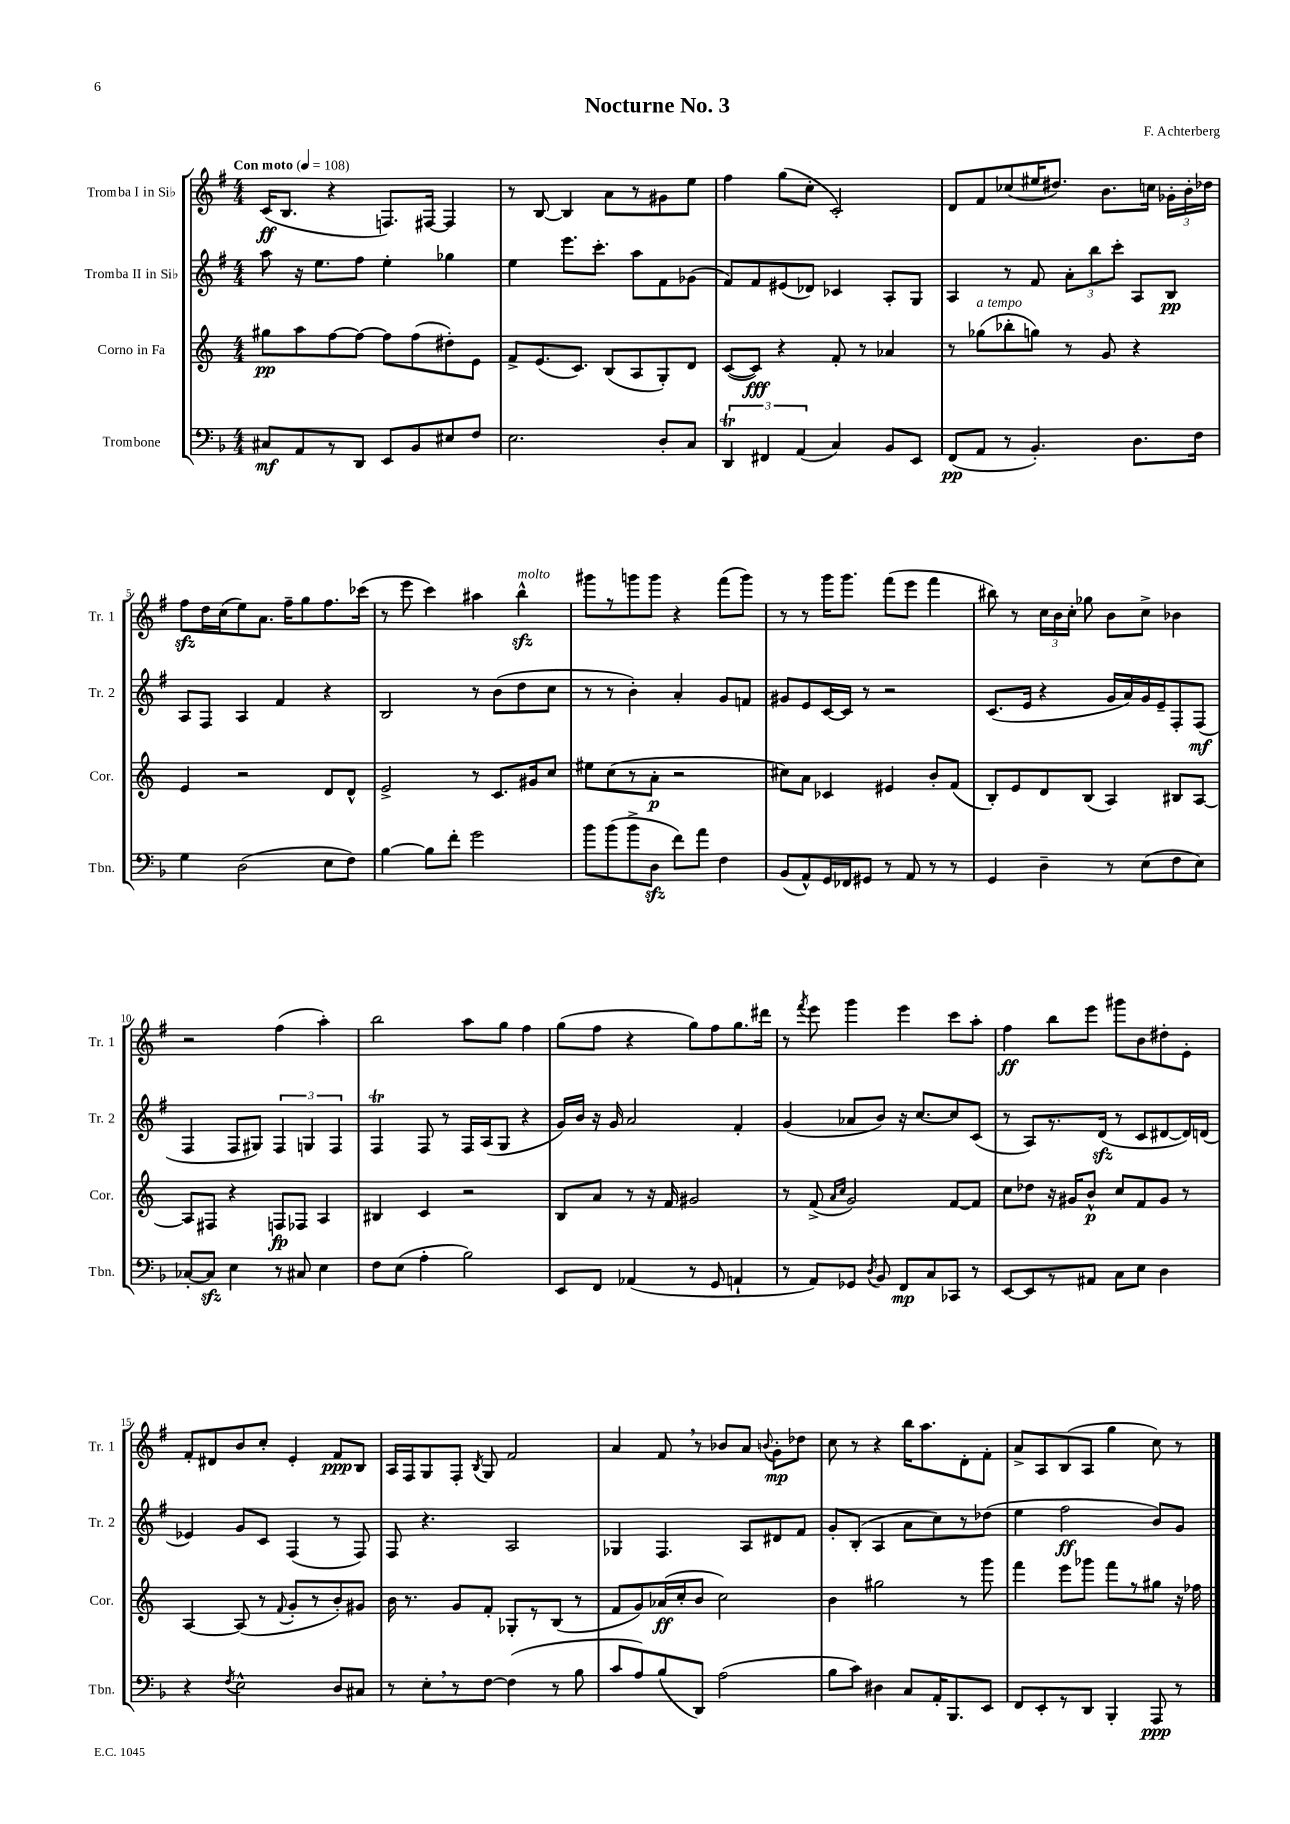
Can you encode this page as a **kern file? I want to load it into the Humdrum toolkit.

**kern	**kern	**kern	**kern
*staff4	*staff3	*staff2	*staff1
*clefF4	*clefG2	*clefG2	*clefG2
*k[b-]	*k[]	*k[f#]	*k[f#]
*M4/4	*M4/4	*M4/4	*M4/4
*MM108	*MM108	*MM108	*MM108
8C#	8gg#	8aa	(16c
.	.	.	8.B
8AA	8aa	16r	.
.	.	8.ee	.
8r	[8ff	.	4r
8DD	8ff_	8ff#	.
8EE	8ff]	4ee'	8.F)
8BB-	(8ff	.	.
.	.	.	[16F#
8E#	8dd#')	4gg-	4F#]
8F	8e	.	.
=	=	=	=
2.E	8f^	4ee	8r
.	(8.e	.	[8B
.	.	8.eee	4B]
.	8.c)	.	.
.	.	8.ccc'	.
.	(8B	.	8a
.	8A	8aa	8r
8D'	8G')	8f#	8g#
8C	8d	(8g-	8ee
=	=	=	=
6DD	([8c	8f#)	4ff#
.	8c])	8f#	.
6FF#	.	.	.
.	4r	(8e#	(8gg
(6AA	.	.	.
.	.	8d-)	8cc'
4C)	8f'	4c-	2c')
.	8r	.	.
8BB-	4a-	8A'	.
8EE	.	8G	.
=	=	=	=
(8FF	8r	4A	8d
8AA	(8gg-	.	8f#
8r	8bb-'	8r	(8cc-
4.BB-')	8gg)	8f#	16ee#
.	.	.	8.dd#)
.	8r	12a'	.
.	.	12bb	.
.	8g	.	8.b
.	.	12ccc'	.
8.D	4r	8A	.
.	.	.	16cc
.	.	8B	24g-'
.	.	.	24b'
16F	.	.	.
.	.	.	24dd-
=	=	=	=
4G	4e	8A	8ff#
.	.	8F#	16dd
.	.	.	(16cc
(2D	2r	4A	8ee)
.	.	.	8.a
.	.	4f#	.
.	.	.	16ff#~
.	.	.	8gg
8E	8d	4r	8.ff#
8F)	8d^^	.	.
.	.	.	(16ccc-
=	=	=	=
[4B-	2e^	2B	8r
.	.	.	8eee
8B-]	.	.	4ccc)
8f'	.	.	.
2g	8r	8r	4aa#
.	8.c	(8b	.
.	.	8dd	4bb^^
.	16g#	.	.
.	8cc	8cc	.
=	=	=	=
8b-	8ee#	8r	8ggg#
(8b-	(8cc	8r	8r
8b-^	8r	4b')	8ggg
8D	8a'	.	8ggg
8f)	2r	4a'	4r
8a	.	.	.
4F	.	8g	(8fff#
.	.	8f	8ggg)
=	=	=	=
(8BB-	8cc#)	8g#	8r
8AA^^)	8a	8e	8r
16GG	4c-	[16c	16ggg
16FF-	.	16c]	8.ggg
8GG#	.	8r	.
8r	4e#	2r	(8fff#
8AA	.	.	8eee
8r	8b'	.	4fff#
8r	(8f	.	.
=	=	=	=
4GG	8B')	(8.c	8bb#)
.	8e	.	8r
.	.	16e	.
4D~	8d	4r	24cc
.	.	.	24b
.	.	.	24cc'
.	(8B	.	8gg-
8r	4A)	16g	8b
.	.	16a)	.
(8E	.	16g	8cc^
.	.	16e~	.
8F	8B#	8F#'	4b-
8E)	[8A	(8F#	.
=	=	=	=
[8C-'	8A]	4F#	2r
8C-]	8F#	.	.
4E	4r	8F#	.
.	.	8G#)	.
8r	8F	6F#	(4ff#
8C#	8F-	.	.
.	.	6G	.
4E	4A	.	4aa')
.	.	6F#	.
=	=	=	=
8F	4B#	4F#	2bb
(8E	.	.	.
4A'	4c	8F#	.
.	.	8r	.
2B-)	2r	16F#	8aa
.	.	(16A	.
.	.	8G	8gg
.	.	4r	4ff#
=	=	=	=
8EE	8B	16g)	(8gg
.	.	16b	.
8FF	8a	16r	8ff#
.	.	16g	.
(4AA-	8r	2a	4r
.	16r	.	.
.	16f	.	.
8r	2g#	.	8gg)
8GG	.	.	8ff#
4AA`	.	4f#'	8.gg
.	.	.	16ddd#
=	=	=	=
8r	8r	(4g	8r
.	.	.	8qfff#
8AA)	(8f^	.	8eee
.	16qqa	.	.
.	16qqcc	.	.
8GG-	2g)	8a-	4ggg
8qD	.	.	.
8BB-	.	8b)	.
8FF	.	16r	4eee
.	.	[8.cc	.
8C	.	.	.
8CC-	[8f	8cc]	8ccc
8r	8f]	(8c	8aa'
=	=	=	=
[8EE	8cc	8r	4ff#
8EE]	8dd-	8A)	.
8r	16r	8.r	8bb
.	16g#	.	.
8AA#	8b^^	.	8eee
.	.	(16d	.
8C	8cc	8r	8ggg#
8E	8f	8c	8b
4D	8g#	[8d#	8dd#'
.	8r	16d#])	8e'
.	.	(16d	.
=	=	=	=
4r	[4A	4e-)	8f#'
.	.	.	8d#
8qF	.	.	.
2E^^	(8A]	8g	8b
.	8r	8c	8cc'
.	8qqf	.	.
.	8g'	(4F#	4e'
.	8r	.	.
8D	8b')	8r	8f#
8C#	8g#	8F#)	8B
=	=	=	=
8r	16b	8F#	16A
.	8.r	.	16F#
8E'	.	4.r	8G
8r	8g	.	8F#'
.	.	.	8qB
[8F	8f'	.	8G
(4F]	8G-'	2A	2f#
.	8r	.	.
8r	(8B	.	.
8B-	8r	.	.
=	=	=	=
8c	8f	4G-	4a
8A)	8g)	.	.
(8B-	(16a-	4.F#	8f#
.	16cc'	.	.
8DD)	8b	.	8r
(2A	2cc)	.	8b-
.	.	8A	8a
.	.	.	8qqb
.	.	8d#	8g'
.	.	8f#	8dd-
=	=	=	=
8B-	4b	8g'	8cc
8c)	.	(8B'	8r
4D#	2gg#	4A	4r
8C	.	8a	16bb
.	.	.	8.aa
16AA'	.	8cc)	.
8.BBB-	.	.	.
.	8r	8r	8d'
8EE	8ggg	(8dd-	8f#'
=	=	=	=
8FF	4fff	4ee	8a^
8EE'	.	.	8A
8r	8eee	2ff#	(8B
8DD	8ggg-	.	8A
4BBB-'	8fff	.	4gg
.	8r	.	.
8AAA	8gg#	8b)	8cc)
8r	16r	8g	8r
.	16ff-	.	.
==	==	==	==
*-	*-	*-	*-
